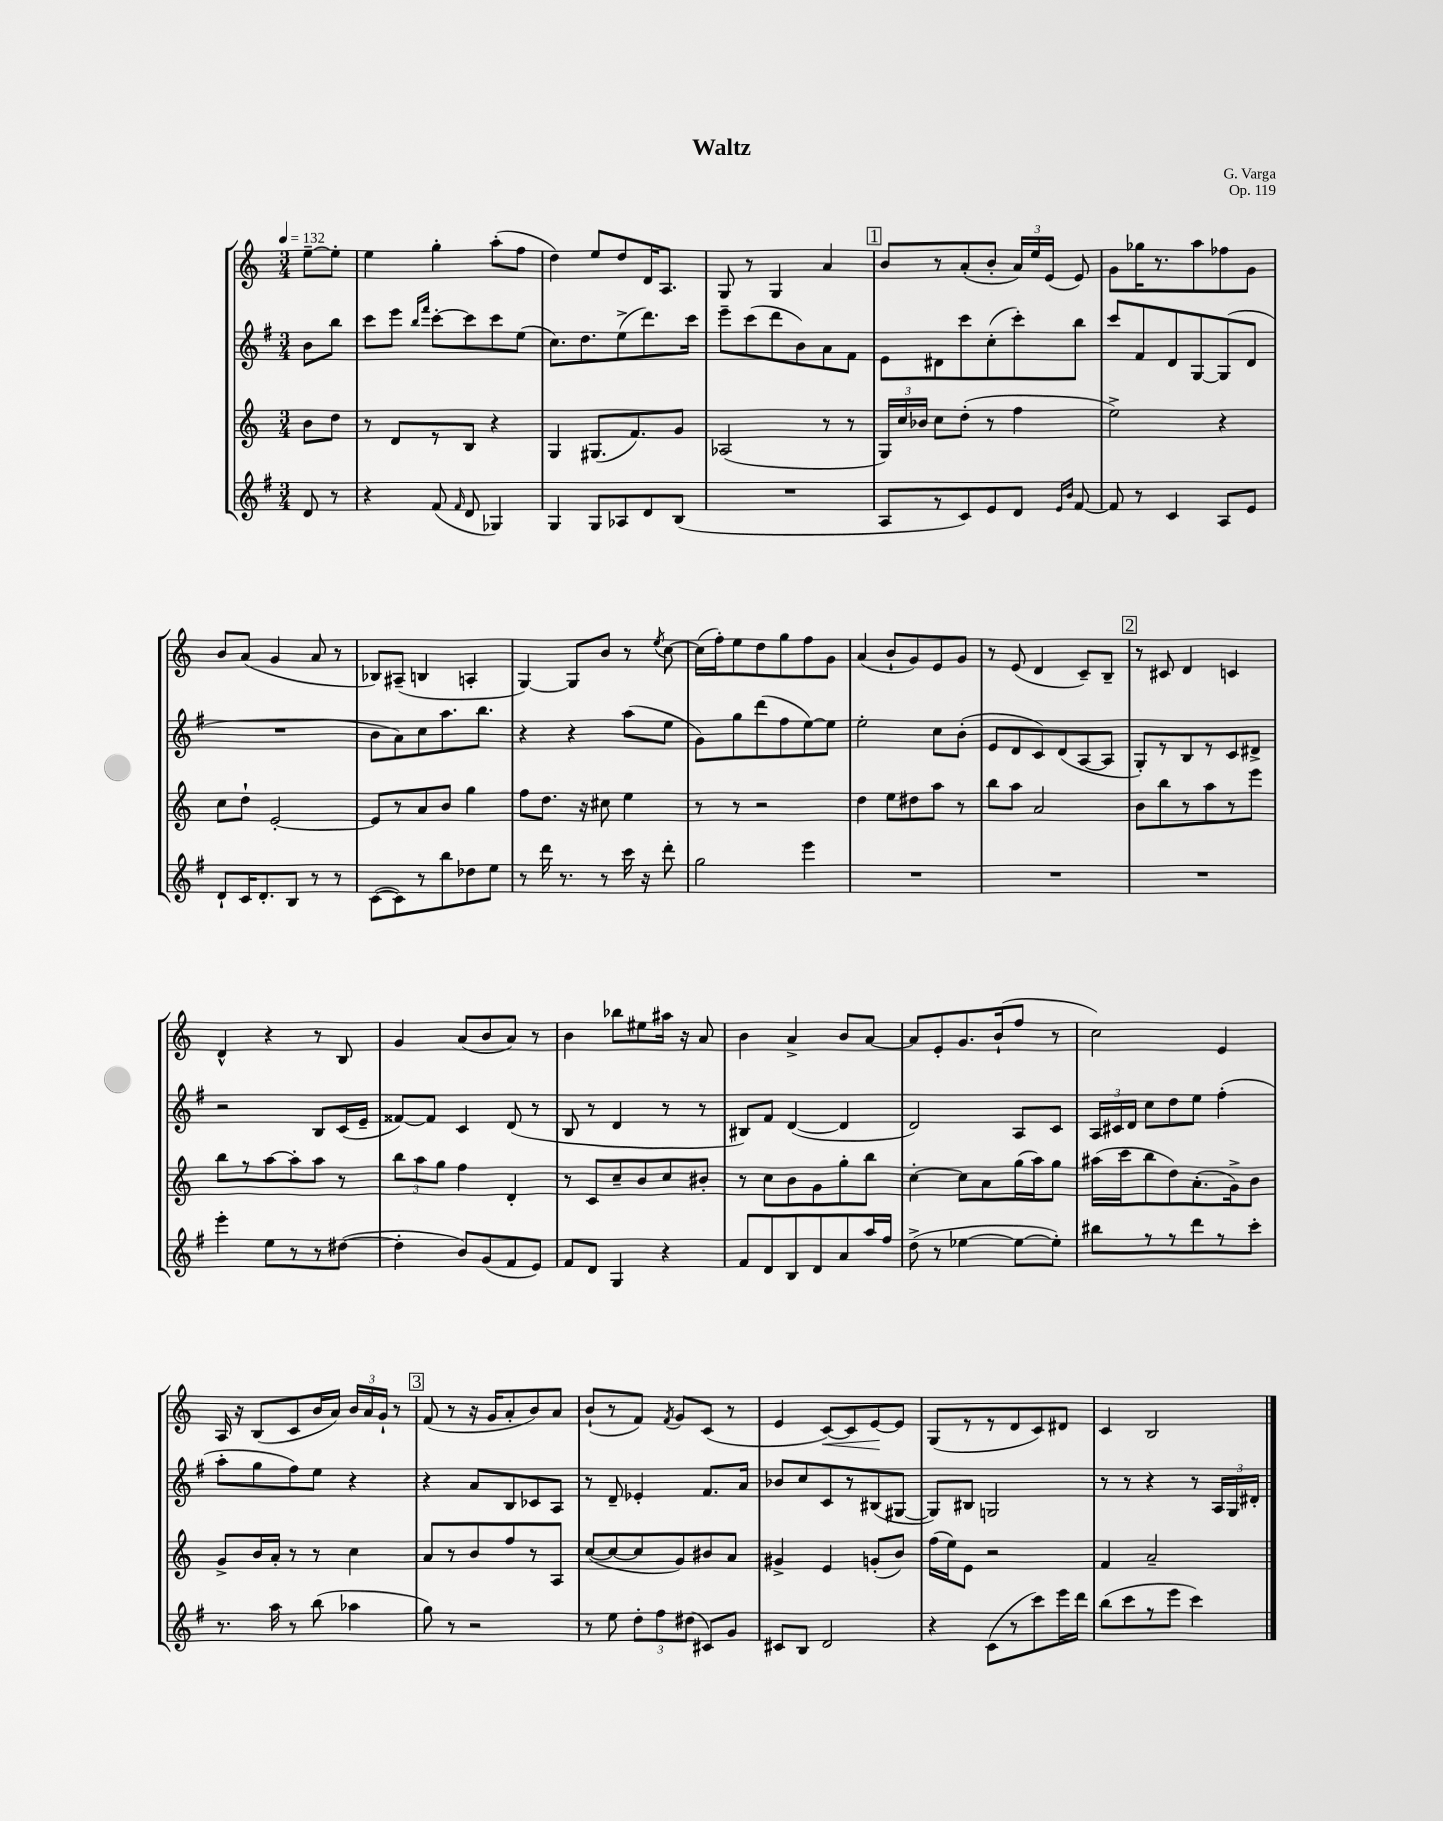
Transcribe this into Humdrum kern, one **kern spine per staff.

**kern	**kern	**kern	**kern	**dynam
*part4	*part3	*part2	*part1	*part1
*staff4	*staff3	*staff2	*staff1	*staff1
*clefG2	*clefG2	*clefG2	*clefG2	*
*k[f#]	*k[]	*k[f#]	*k[]	*
*M3/4	*M3/4	*M3/4	*M3/4	*
*MM132	*MM132	*MM132	*MM132	*
=	=	=	=	=
8d/	8b\L	8b\L	[8ee~\L	.
8r	8dd\J	8bb\J	8ee'\J]	.
=1	=1	=1	=1	=1
4r	8r	8ccc\L	4ee\	.
.	8d/L	8eee\J	.	.
.	.	16qqbb/LL	.	.
.	.	16qqfff#/JJ	.	.
(8f#/	8r	[8ccc'\L	4gg'\	.
16qqf#/	.	.	.	.
8d/	8B/J	8ccc\]	.	.
4G-X/)	4r	8ccc\	(8aa'\L	.
.	.	(8ee\J	8ff\J	.
=2	=2	=2	=2	=2
4G/	4G/	8.cc\L)	4dd\)	.
.	.	8.dd\	.	.
8G/L	(8.G#X/L	.	8ee/L	.
8A-X/	.	(8ee^\	8dd/	.
.	8.f/)	.	.	.
8d/	.	8.ddd\)	16d/K	.
.	.	.	8.A/J	.
(8B/J	8g/J	.	.	.
.	.	16ccc\Jk	.	.
=3	=3	=3	=3	=3
2.r	(2A-X/	8eee~\L	8G/	.
.	.	(8ccc\	8r	.
.	.	8ddd\	4G/	.
.	.	8b\)	.	.
.	8r	8a\	4a/	.
.	8r	8f#\J	.	.
!!LO:REH:place=s1:t=1
=4	=4	=4	=4	=4
8A/L	24G/LL)	8e\L	8b/L	.
.	24cc/	.	.	.
.	24b-X/JJ	.	.	.
8r	8cc\L	8d#X\	8r	.
8c/)	(8dd'\J	8ccc\	(8a'/	.
8e/	8r	(8cc'\	8b'/J	.
8d/J	4ff\	8ccc'\)	24a/LL)	.
.	.	.	24ee/	.
.	.	.	(24e/JJ	.
16qqe/LL	.	.	.	.
16qqb/JJ	.	.	.	.
[8f#/	.	8bb\J	8e/)	.
=5	=5	=5	=5	=5
8f#/]	2ee^\)	8ccc/L	8g\L	.
8r	.	8f#/	16gg-X\K	.
.	.	.	8.r	.
4c/	.	8d/	.	.
.	.	[8G/	8aa\	.
8A/L	4r	(8G/]	8ff-X\	.
8e/J	.	8d/J	8g\J	.
!!LO:LB:g=z
=6	=6	=6	=6	=6
8d`/L	8cc\L	2.r	8b/L	.
16c/K	8dd`\J	.	(8a/J	.
8.d'/	.	.	.	.
.	[2e'/	.	4g/	.
8B/J	.	.	.	.
8r	.	.	8a/	.
8r	.	.	8r	.
=7	=7	=7	=7	=7
([8c\L	8e/L]	8b\L	8B-X/L)	.
8c\])	8r	8a\)	(8A#X~/J	.
8r	8a/	8cc\	4Bn/	.
8bb\	8b/J	8.aa\	.	.
8dd-X\	4gg\	.	4An'/	.
.	.	8.bb\J	.	.
8ee\J	.	.	.	.
=8	=8	=8	=8	=8
8r	8ff\L	4r	[4G/)	.
16ddd\	8.dd\J	.	.	.
8.r	.	.	.	.
.	.	4r	8G/L]	.
.	16r	.	.	.
8r	8cc#X\	.	8b/J	.
16ccc\	4ee\	(8aa\L	8r	.
16r	.	.	.	.
.	.	.	8qee/	.
8ddd'\	.	8ee\J	[8cc\	.
=9	=9	=9	=9	=9
2gg\	8r	8g\L)	(16cc\LL]	.
.	.	.	16ff'\J)	.
.	8r	8gg\	8ee\	.
.	2r	(8ddd\	8dd\	.
.	.	8ff#\	8gg\	.
4eee\	.	[8ee\)	8ff\	.
.	.	8ee\J]	8g\J	.
=10	=10	=10	=10	=10
2.r	4dd\	2ee'\	(4a/	.
.	8ee\L	.	8b`/L	.
.	8dd#X\	.	8g/)	.
.	8aa\J	8cc\L	8e/	.
.	8r	(8b'\J	8g/J	.
=11	=11	=11	=11	=11
2.r	8bb\L	8e/L	8r	.
.	8aa\J	8d/	(8e/	.
.	2a/	8c/)	4d/	.
.	.	(8d/	.	.
.	.	[8A/	8c~/L)	.
.	.	8A/J]	8B~/J	.
!!LO:REH:place=s1:t=2
=12	=12	=12	=12	=12
2.r	8b\L	8G'/L)	8r	.
.	8bb\	8r	8c#X/	.
.	8r	8B/	4d/	.
.	8aa\	8r	.	.
.	8r	8c/	4cn/	.
.	8eee\J	8d#X^/J	.	.
!!LO:LB:g=z
=13	=13	=13	=13	=13
4eee'\	8bb\L	2r	4d^^/	.
.	8r	.	.	.
8ee\L	[8aa\	.	4r	.
8r	8aa'\]	.	.	.
8r	8aa\J	8B/L	8r	.
([8dd#X\J	8r	(16c/L	8B/	.
.	.	16e~/JJ	.	.
=14	=14	=14	=14	=14
4dd#'\]	12bb\L	[8f##X/L)	4g/	.
.	12aa\	.	.	.
.	.	8f##/J]	.	.
.	12gg\J	.	.	.
8b/L)	4ff\	4c/	(8a/L	.
(8g/	.	.	8b/	.
8f#/	4d'/	(8d/	8a/J)	.
8e/J)	.	8r	8r	.
=15	=15	=15	=15	=15
8f#/L	8r	8B/	4b\	.
8d/J	8c/L	8r	.	.
4G/	8cc~/	4d/	8bb-X\L	.
.	8b/	.	8ee#X\	.
4r	8cc/	8r	16aa#X\Jk	.
.	.	.	16r	.
.	8b#X'/J	8r	8a/	.
=16	=16	=16	=16	=16
8f#/L	8r	8B#X/L)	4b\	.
8d/	8cc\L	8f#/J	.	.
8B/	8b\	([4d/	4a^/	.
8d/	8g\	.	.	.
8a/	8gg'\	4d/]	8b/L	.
16aa/L	8bb\J	.	[8a/J	.
16ff#/JJ	.	.	.	.
=17	=17	=17	=17	=17
(8dd^\	[4cc'\	2d/)	8a/L]	.
8r	.	.	8e'/	.
[4ee-X\	8cc\L]	.	8.g/	.
.	8a\	.	.	.
.	.	.	(16b`/k	.
8ee-\L_	(16gg\L	8A/L	8ff/J	.
.	16aa\J)	.	.	.
8ee-'\J])	8gg\J	8c/J	8r	.
=18	=18	=18	=18	=18
8bb#X\L	(16aa#X\LL	24A/LL	2cc\)	.
.	.	24c#X/	.	.
.	16ccc\J	.	.	.
.	.	24d/JJ	.	.
8r	8bb\	8cc\L	.	.
8r	8dd\)	8dd\	.	.
8ddd\	(8.a'\	8ee\J	.	.
8r	.	(4ff#'\	4e/	.
.	16g^\k)	.	.	.
8ccc'\J	8b\J	.	.	.
!!LO:LB:g=z
=19	=19	=19	=19	=19
8.r	8g^/L	8aa'\L	16A/	.
.	.	.	16r	.
.	16b/L	8gg\	(8B/L	.
16aa\	16a'/JJ	.	.	.
8r	8r	8ff#\)	8c/	.
(8bb\	8r	8ee\J	16b/L	.
.	.	.	16a/JJ)	.
4aa-X\	4cc\	4r	24b/LL	.
.	.	.	24a/	.
.	.	.	24g`/JJ	.
.	.	.	8r	.
!!LO:REH:place=s1:t=3
=20	=20	=20	=20	=20
8gg\)	8a/L	4r	(8f/	.
8r	8r	.	8r	.
2r	8b/	8a/L	16r	.
.	.	.	16g/KL	.
.	8ff/	8B/	8a'/	.
.	8r	8c-X/	8b/)	.
.	8A/J	8A/J	8a/J	.
=21	=21	=21	=21	=21
8r	([8cc/L	8r	(8b`/L	.
8ee\	8cc/_	8d~/	8r	.
12dd'\L	8cc/]	4e-X'/	8f/J)	.
12ff#\	.	.	.	.
.	.	.	8qf/	.
.	8g/)	.	8g/L	.
(12dd#X\J	.	.	.	.
8c#X/L)	8b#X/	8.f#/L	(8c/J	.
8g/J	8a/J	.	8r	.
.	.	16a/Jk	.	.
=22	=22	=22	=22	=22
8c#X/L	4g#X^/	8b-X/L	4e/	.
8B/J	.	8cc/	.	.
!	!	!	!	!LO:HP:b
2d/	4e/	8c/	[8c/L)	<
.	.	8r	8c/]	.
.	(8gn'/L	(8B#X/	[8e/	.
.	8b/J)	[8G#X/J	8e/J]	[
=23	=23	=23	=23	=23
4r	(16ff\LL	8G#/L])	(8G/L	.
.	16ee\J)	.	.	.
.	8e\J	8B#X/J	8r	.
(8c\L	2r	2Gn/	8r	.
8r	.	.	8d/	.
8ccc\)	.	.	8c/)	.
16eee\L	.	.	8d#X/J	.
16ddd\JJ	.	.	.	.
=24	=24	=24	=24	=24
(8bb\L	4f/	8r	4c/	.
8ccc\	.	8r	.	.
8r	2a~/	4r	2B/	.
8eee\J	.	.	.	.
4ccc\)	.	8r	.	.
.	.	24A/LL	.	.
.	.	24G/	.	.
.	.	24d#X'/JJ	.	.
==	==	==	==	==
*-	*-	*-	*-	*-
